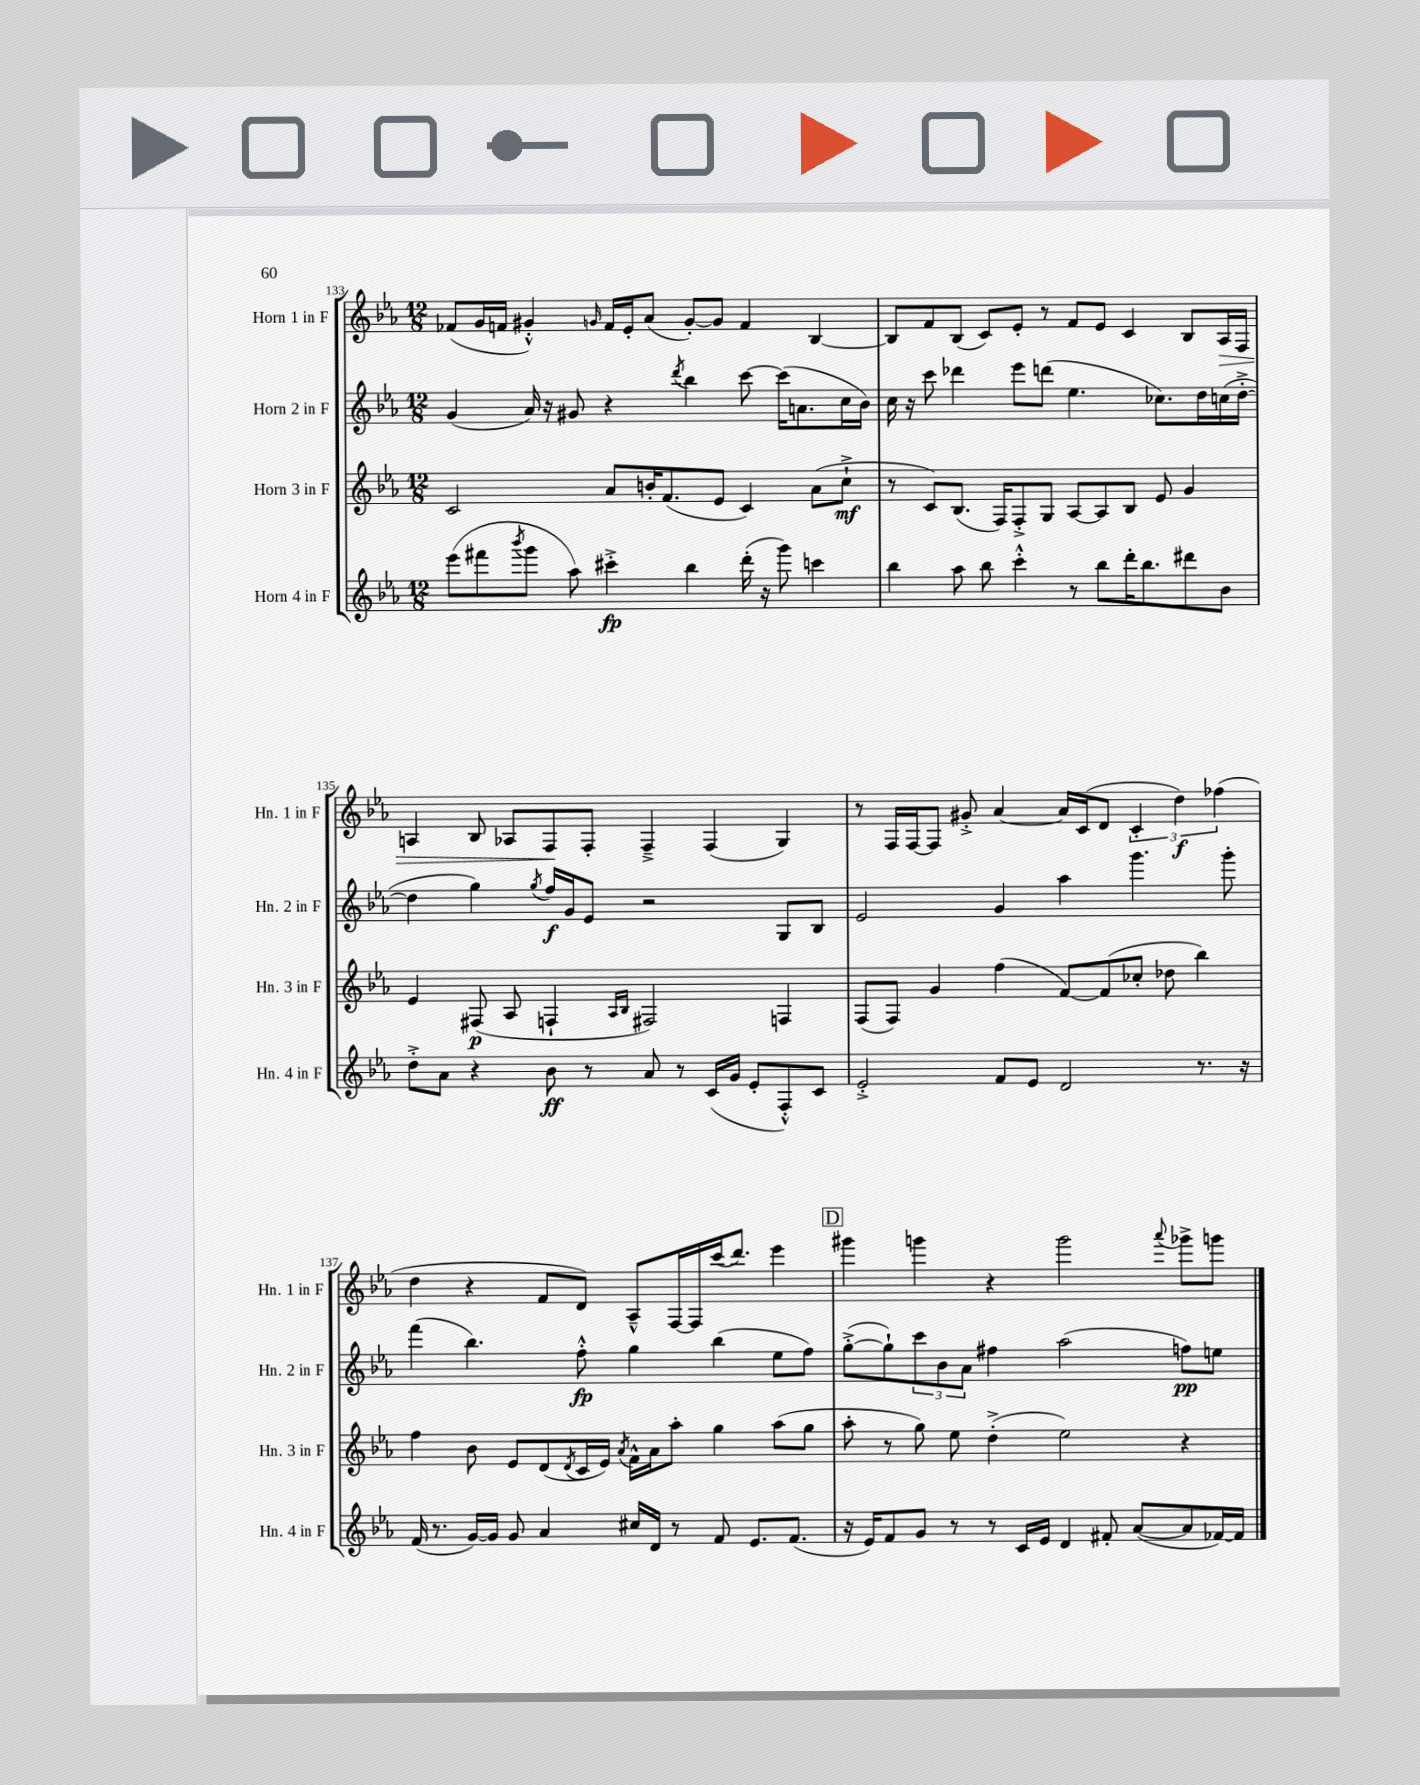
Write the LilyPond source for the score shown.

<<
\new StaffGroup <<
\new Staff = "s0" \with { instrumentName = "Horn 1 in F" shortInstrumentName = "Hn. 1 in F" } {
    \clef treble \key ees \major \numericTimeSignature \time 12/8
    fes'8( g'16 f'16 gis'4-.-^) \grace { g'16 } f'16 ees'16-. aes'8( g'8~-.) g'8 f'4 bes4~ |
    bes8 f'8 bes8( c'8) ees'8-. r8 f'8 ees'8 c'4 bes8 aes16\> f16 |
    a4 bes8 aes8 f8\! f8-. f4---> f4( g4) |
    r8 f16 f16~ f8 gis'8-.-> aes'4~ aes'16 c'16( d'8 \tuplet 3/2 { c'4-. d''4\f) fes''4( } |
    d''4 r4 f'8 d'8) aes8---^ f16~ f16 c'''16( d'''8.) ees'''4 |
    \mark \markup { \box "D" } gis'''4 g'''4 r4 g'''2 \appoggiatura { aes'''8 } ges'''8-> g'''8 \bar "|." |
}
\new Staff = "s1" \with { instrumentName = "Horn 2 in F" shortInstrumentName = "Hn. 2 in F" } {
    \clef treble \key ees \major \numericTimeSignature \time 12/8
    g'4( aes'16) r16 gis'8 r4 \acciaccatura { d'''8 } bes''4 c'''8~ c'''16( a'8. c''16 bes'16) |
    c''16 r16 c'''8 des'''4 ees'''8 d'''8( ees''4. ces''8.) d''16 c''16( d''16~-.-> |
    d''4 g''4) \acciaccatura { g''8 } f''16\f g'16 ees'8 r2 g8 bes8 |
    ees'2 g'4 aes''4 g'''4. g'''8-. |
    f'''4( bes''4.) f''8-.-^\fp g''4 bes''4( ees''8 f''8) |
    \mark \markup { \box "D" } g''8~-.->( g''8-!) \tuplet 3/2 { c'''8 bes'8 aes'8 } fis''4 aes''2( f''8\pp) e''8 \bar "|." |
}
\new Staff = "s2" \with { instrumentName = "Horn 3 in F" shortInstrumentName = "Hn. 3 in F" } {
    \clef treble \key ees \major \numericTimeSignature \time 12/8
    c'2 aes'8 b'16-. f'8.( ees'8 c'4) aes'8( c''8-!->\mf |
    r8 c'8) bes8.( f16) f8-.-> g8 aes8~ aes8 bes8 ees'8 g'4 |
    ees'4 fis8\p( aes8 f4-! \grace { aes16 bes16 } fis2) f4 |
    f8( f8) g'4 f''4( f'8~) f'8( ces''8-. des''8 bes''4) |
    f''4 bes'8 ees'8 d'8( \acciaccatura { d'8 } c'16 ees'16) \acciaccatura { aes'8 } f'16-^ aes'16 aes''8-. g''4 aes''8( g''8 |
    \mark \markup { \box "D" } aes''8-. r8 g''8) ees''8 d''4-.->( ees''2) r4 \bar "|." |
}
\new Staff = "s3" \with { instrumentName = "Horn 4 in F" shortInstrumentName = "Hn. 4 in F" } {
    \clef treble \key ees \major \numericTimeSignature \time 12/8
    ees'''8( fis'''8 \acciaccatura { bes'''8 } g'''8 aes''8) cis'''4-.->\fp bes''4 d'''16-.( r16 g'''8) c'''4 |
    bes''4 aes''8 bes''8 c'''4-.-^ r8 bes''8 d'''16-. bes''8. dis'''8 bes'8 |
    d''8-.-> aes'8 r4 bes'8\ff r8 aes'8 r8 c'16( g'16 ees'8-. f8-.-^) c'8 |
    ees'2-.-> f'8 ees'8 d'2 r8. r16 |
    f'16( r8. g'16~) g'16 g'8 aes'4 cis''16 d'16 r8 f'8 ees'8. f'8.( |
    \mark \markup { \box "D" } r16 ees'16) f'8 g'8 r8 r8 c'16 ees'16 d'4 fis'8-. aes'8~( aes'8 fes'16~) fes'16 \bar "|." |
}
>>
>>
\layout { \context { \Score currentBarNumber = #133 } }
